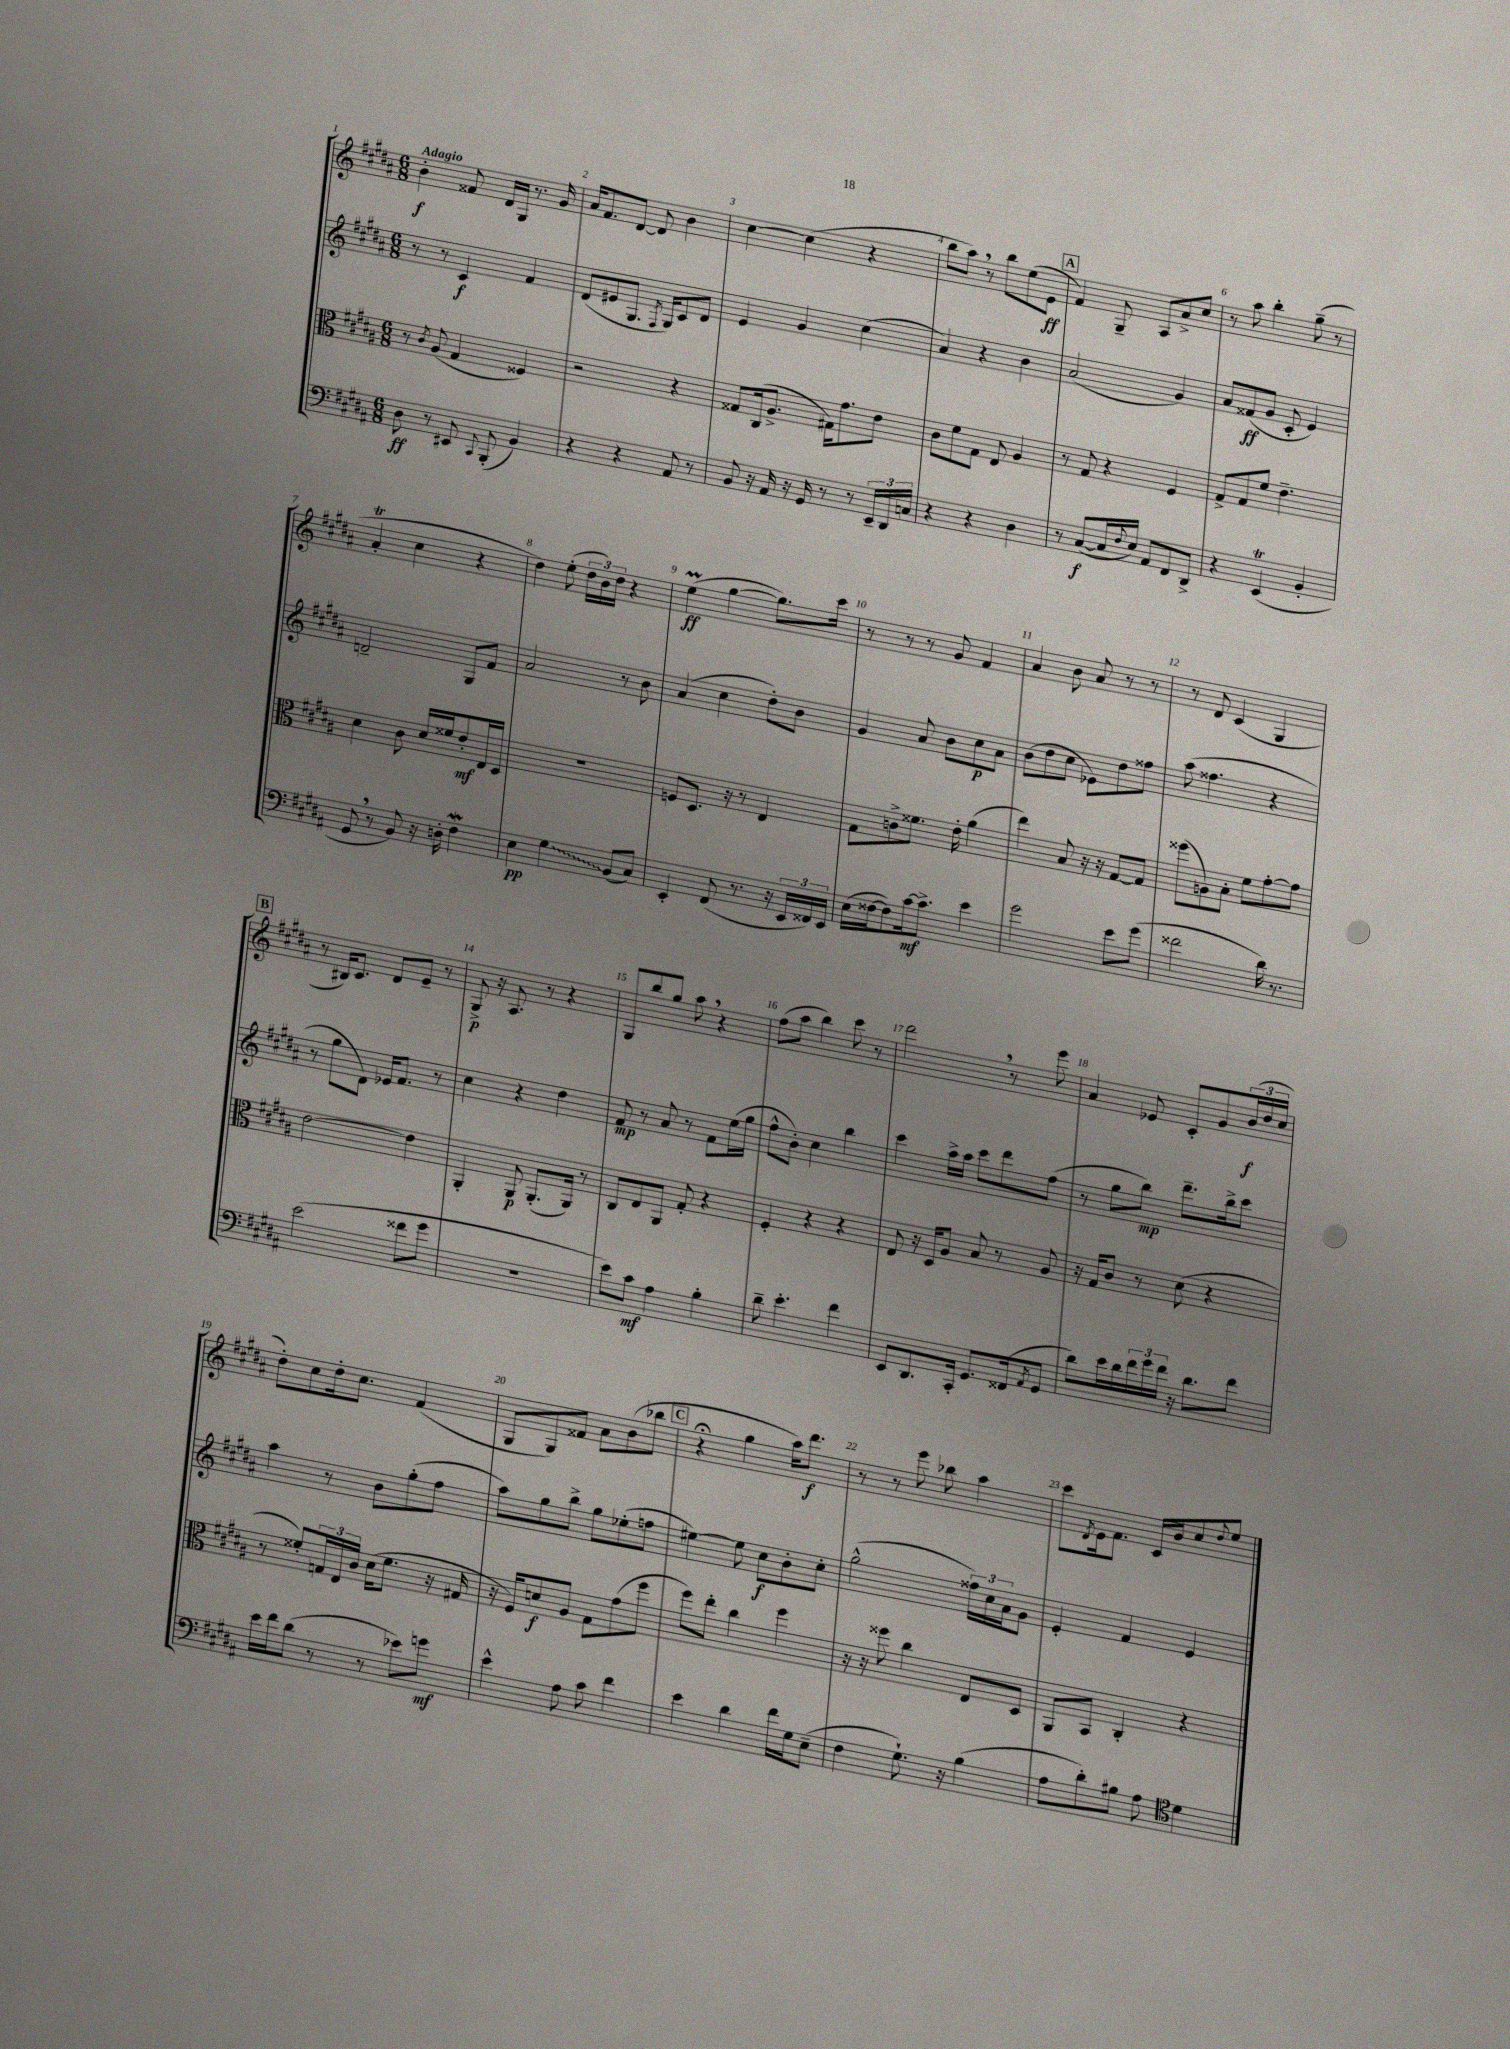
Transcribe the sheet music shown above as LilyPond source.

<<
\new StaffGroup <<
\new Staff = "s0" {
    \clef treble \key b \major \numericTimeSignature \time 6/8 \tempo "Adagio"
    b'4-.\f fisis'8 dis'16 gis16 r8. gis'16 |
    ais'16 fis'8. dis'8~ dis'8 b'4 |
    cis''4~ cis''4( r4 |
    b''8 ais''8) \breathe r8 b''8 e''8( e'8\ff |
    \mark \markup { \box "A" } fis'4) gis8-- ais8 ais'8-> cis''8 |
    r8 ais''8 b''4-. gis''8--( r8 |
    ais'4-.\trill cis''4 r4 |
    dis''4) e''8-.( \tuplet 3/2 { dis''16 b'16) dis''16 } r4 |
    e''4\prall\ff( gis''4~ gis''8.) cis'''16 |
    r8 r8 r8 gis'8 fis'4 |
    ais'4 b'8 ais'8 r8 r8 |
    r8 dis'8 cis'4( gis4 |
    \mark \markup { \box "B" } r8 bis16) cis'8. dis'8 e'8-- r8 |
    gis8->\p r16 ais8. r8 r4 |
    gis8 b''8 gis''8 ais''8 \breathe r4 |
    fis''8( ais''8 b''4) cis'''8 r8 |
    dis'''2 \breathe r8 e'''8 |
    ais'4 ees'8 cis'8-. gis'8 \tuplet 3/2 { b'16\f( dis''16 cis''16 } |
    dis''8-.) cis''8 dis''16-. cis''8. fis'4( |
    gis8 gis8) fisis'8 ais'8 b'8( bes''8 |
    \mark \markup { \box "C" } r4\fermata gis''4 ais''16) dis'''8.\f |
    r8 r8 e'''8 bes''8 ais''4 |
    cis'''8 \acciaccatura { dis'8 } e'16 fis'8. cis'16 b'16 cis''8 \appoggiatura { dis''8 } e''8 \bar "|." |
}
\new Staff = "s1" {
    \clef treble \key b \major \numericTimeSignature \time 6/8
    r8 r8 cis'4\f fis'4 |
    dis'8( eis'8 gis8. \acciaccatura { fis8 } gis16) cis'8 dis'8 |
    e'4 gis'4 cis''4( |
    ais'4) r4 b'4 |
    \mark \markup { \box "A" } ais'2( gis'4) |
    ais'8 fisis'8\ff( gis'8 cis'8-. e'4) |
    d'2-- gis8 fis'8 |
    ais'2 r8 b'8 |
    ais'4( cis''4 dis''8-.) b'8 |
    gis'4 ais'8 b'8 cis''8\p ais'8 |
    b'8( dis''8 cis''8 ees'8) dis''8 fisis''8 |
    ais''8( fisis''4. r4 |
    \mark \markup { \box "B" } r8 gis''8 dis'8) ees'16 fis'8. r8 |
    cis''4 r4 dis''4 |
    fis'8\mp r8 ais'8 r8 fis'8 e''16( gis''16 |
    fis''8-^ b'8-.) cis''4 b''4 |
    cis'''4 ais''16-> ais''16 cis'''8 dis'''8 fis''8( |
    r8 gis''8 b''8\mp) dis'''8.-- b''16-> cis'''8 |
    ais''4 r8 b'8 gis''8-.( fis''8 |
    ais''8) gis''8 b''8-> gis''8 ees''8-.( f''8 |
    \mark \markup { \box "C" } eis''4~) eis''8 cis''8\f b'8-. cis''8-. |
    gis''2-^( \tuplet 3/2 { fisis''16) cis''16 ais'16 } gis'8 |
    e'4-. fis'4 e'4 \bar "|." |
}
\new Staff = "s2" {
    \clef alto \key b \major \numericTimeSignature \time 6/8
    r8 \acciaccatura { cis'8 } ais8( gis4 fisis4) |
    r2 r4 |
    gisis8 cis16( ais8.-> gis16) gis'8. e'8 |
    cis'8 fis'8 gis8 e8 ais4 |
    \mark \markup { \box "A" } r8 gis8 r4 fis4 |
    gis8-> gis8 fis'8 e'4.-- |
    dis'4 cis'8 dis'16 fisis'16 e'8-.\mf e16 dis16 |
    R2. |
    f8 dis8. r16 r8 e4 |
    gis8 c'8-> fisis'8. e'16-. ais'4( |
    e''4) b8 r16 r16 gis8~ gis8 |
    fisis''8( a8) b8-. fis'8 gis'8~-. gis'8 |
    \mark \markup { \box "B" } e'2~ e'4 |
    ais,4-. ais,8\p ais,8.-.( ais,16) r8 |
    cis8 e8 ais,8 gis8-. r4 |
    fis4-. r4 r4 |
    e8 r16 dis16 ais8 b8 r8 ais8 |
    r16 gis16 cis'8 r8 dis'8( r4 |
    r8 fisis'8-.) \tuplet 3/2 { g16 e16 cis'16 } dis'16( fisis'8. r16 gis16 |
    r16 fis16) d'8\f ais8 gis8 gis'8( fis''8 |
    \mark \markup { \box "C" } fis''8) e''8-. cis''4 fis''4 |
    r16 r16 fisis''8 cis''4 e8 dis8 |
    ais,8 b,8 cis4-. r4 \bar "|." |
}
\new Staff = "s3" {
    \clef bass \key b \major \numericTimeSignature \time 6/8
    dis8\ff r8 eis,8 \appoggiatura { cis,8 } b,,8-.( b,4) |
    r4 r4 ais,8 r8 |
    b,8 r16 ais,16 r16 gis,16 r8 r8 \tuplet 3/2 { e,16-- dis,16 c16 } |
    r4 r4 dis4 |
    \mark \markup { \box "A" } r8 cis8~\f( cis16 \appoggiatura { fis8 } e16) ais,8 fis,8 dis,8-> |
    r4 e,4\trill( b,4-. |
    gis,8 \breathe r8 b,8) r16 d16-. fis4\mordent |
    e4\pp \once \override Glissando.style = #'zigzag gis4\glissando b,8( cis8) |
    e,4-. fis,8( r8. r16 \tuplet 3/2 { e,16 fisis,16) e,16 } |
    e16( fisis16~ fisis8) cis'16~\mf cis'8.-> e'4 |
    gis'2 e'8 gis'8( |
    fisis'2 dis'16) r8. |
    \mark \markup { \box "B" } e'2( fisis'8 gis'8 |
    R2. |
    e'8) cis'8\mf ais4 b4-. |
    dis'8-- e'4.-. fis'4 |
    e,8 dis,8. cis,16-. gis,8. fisis,16( \acciaccatura { ais,8 } gis,8 |
    dis'8) e'16 dis'16 \tuplet 3/2 { fis'16 gis'16 fis'16 } r16 dis'8. fis'8 |
    e'16 fis'16 dis'8( r8 r8 ees'8) g'8\mf |
    e'4-^ ais8 cis'8 fis'4 |
    \mark \markup { \box "C" } e'4 dis'4 fis'16 gis16 e8--( |
    fis4 gis8.-!) r16 b4( |
    ais8 dis'8-.) bis8 ais8 \clef tenor dis'4 \bar "|." |
}
>>
>>
\layout { \context { \Score \override BarNumber.break-visibility = ##(#f #t #t) barNumberVisibility = #all-bar-numbers-visible } }
